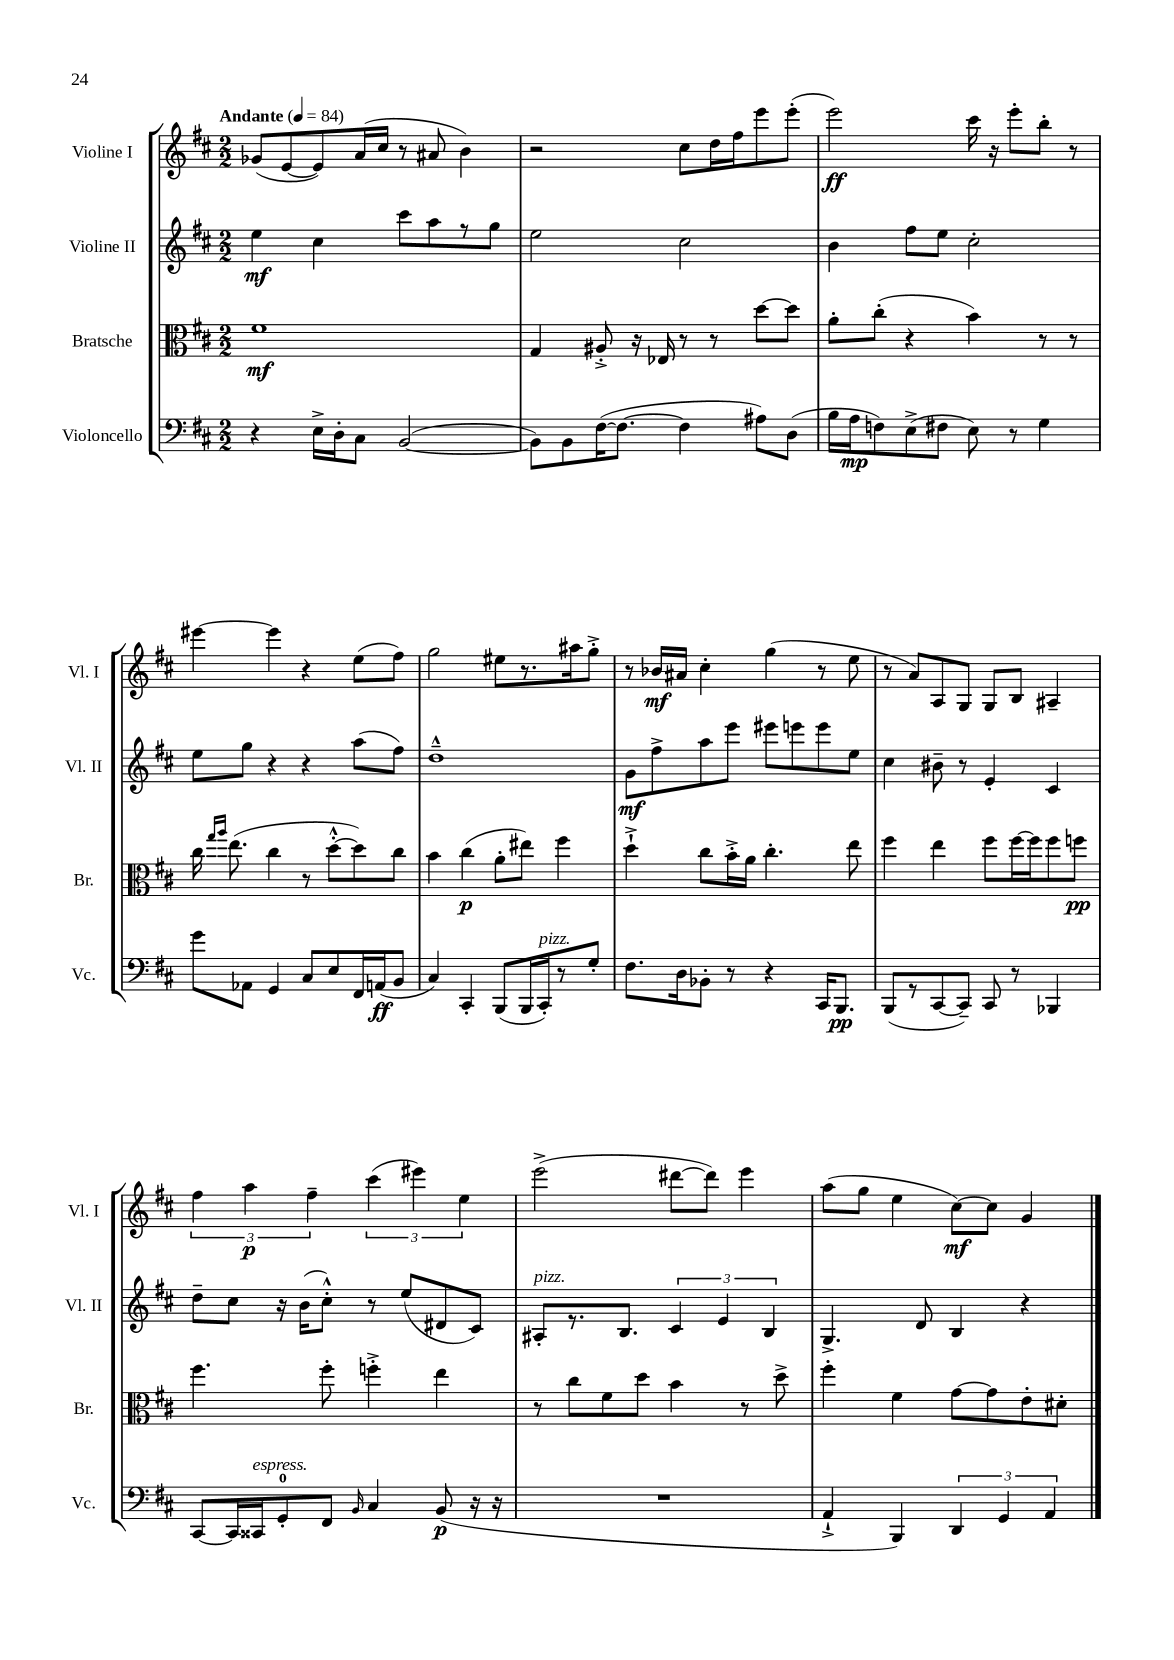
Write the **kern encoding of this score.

**kern	**kern	**kern	**kern
*staff4	*staff3	*staff2	*staff1
*clefF4	*clefC3	*clefG2	*clefG2
*k[f#c#]	*k[f#c#]	*k[f#c#]	*k[f#c#]
*M2/2	*M2/2	*M2/2	*M2/2
*MM84	*MM84	*MM84	*MM84
4r	1f#	4ee	(8g-
.	.	.	[8e
16E^	.	4cc#	8e])
16D'	.	.	.
8C#	.	.	(16a
.	.	.	16cc#
([2BB	.	8ccc#	8r
.	.	8aa	8a#
.	.	8r	4b)
.	.	8gg	.
=	=	=	=
8BB])	4G	2ee	2r
8BB	.	.	.
([16F#	8A#'^	.	.
8.F#_	.	.	.
.	16r	.	.
.	16E-	.	.
4F#]	8r	2cc#	8cc#
.	8r	.	16dd
.	.	.	16ff#
8A#)	[8dd	.	8eee
(8D	8dd]	.	(8eee'
=	=	=	=
16B	8a'	4b	2eee)
16A	.	.	.
8F)	(8cc#'	.	.
(8E^	4r	8ff#	.
8F#	.	8ee	.
8E)	4b)	2cc#'	16ccc#
.	.	.	16r
8r	.	.	8eee'
4G	8r	.	8bb'
.	8r	.	8r
=	=	=	=
8g	16cc#	8ee	[4eee#
.	16qqgg	.	.
.	16qqaa	.	.
.	(8.ee	.	.
8AA-	.	8gg	.
4GG	4cc#	4r	4eee#]
8C#	8r	4r	4r
8E	[8dd'^^	.	.
16FF#	8dd])	(8aa	(8ee
(16AA	.	.	.
8BB	8cc#	8ff#)	8ff#)
=	=	=	=
4C#)	4b	1dd~^^	2gg
4CC#'	(4cc#	.	.
(8BBB	8a'	.	8ee#
16BBB	8ee#)	.	8.r
16CC#')	.	.	.
8r	4ff#	.	.
.	.	.	16aa#
8G'	.	.	8gg'^
=	=	=	=
8.F#	4dd`^	8g	8r
.	.	8ff#^	16b-
16D	.	.	16a#
8BB-'	8cc#	8aa	4cc#'
8r	16b'^	8eee	.
.	16a	.	.
4r	4.cc#'	8eee#	(4gg
.	.	8eee	.
16CC#	.	8eee	8r
8.BBB	.	.	.
.	8ee	8ee	8ee
=	=	=	=
(8BBB	4ff#	4cc#	8r
8r	.	.	8a)
[8CC#	4ee	8b#~	8A
8CC#~])	.	8r	8G
8CC#	8ff#	4e'	8G
8r	[16ff#	.	8B
.	16ff#]	.	.
4BBB-	8ff#	4c#	4A#~
.	8ff	.	.
=	=	=	=
[8CC#	4.ff#	8dd~	6ff#
16CC#]	.	8cc#	.
.	.	.	6aa
16CC##	.	.	.
8GG'	.	16r	.
.	.	(16b	.
.	.	.	6ff#~
8FF#	8ff#'	8cc#'^^)	.
16qqBB	.	.	.
4C#	4ff'^	8r	(6ccc#
.	.	(8ee	.
.	.	.	6eee#)
(8BB	4ee	8d#	.
.	.	.	6ee
16r	.	8c#)	.
16r	.	.	.
=	=	=	=
1r	8r	8A#'	(2eee^
.	8cc#	8.r	.
.	8f#	.	.
.	.	8.B	.
.	8dd	.	.
.	4b	6c#	[8ddd#
.	.	.	8ddd#])
.	.	6e	.
.	8r	.	4eee
.	.	6B	.
.	8dd^	.	.
=	=	=	=
4AA`^	4ff#'	4.G^	(8aa
.	.	.	8gg
4BBB)	4f#	.	4ee
.	.	8d	.
6DD	[8g	4B	[8cc#)
.	8g]	.	8cc#]
6GG	.	.	.
.	8e'	4r	4g
6AA	.	.	.
.	8d#'	.	.
==	==	==	==
*-	*-	*-	*-
